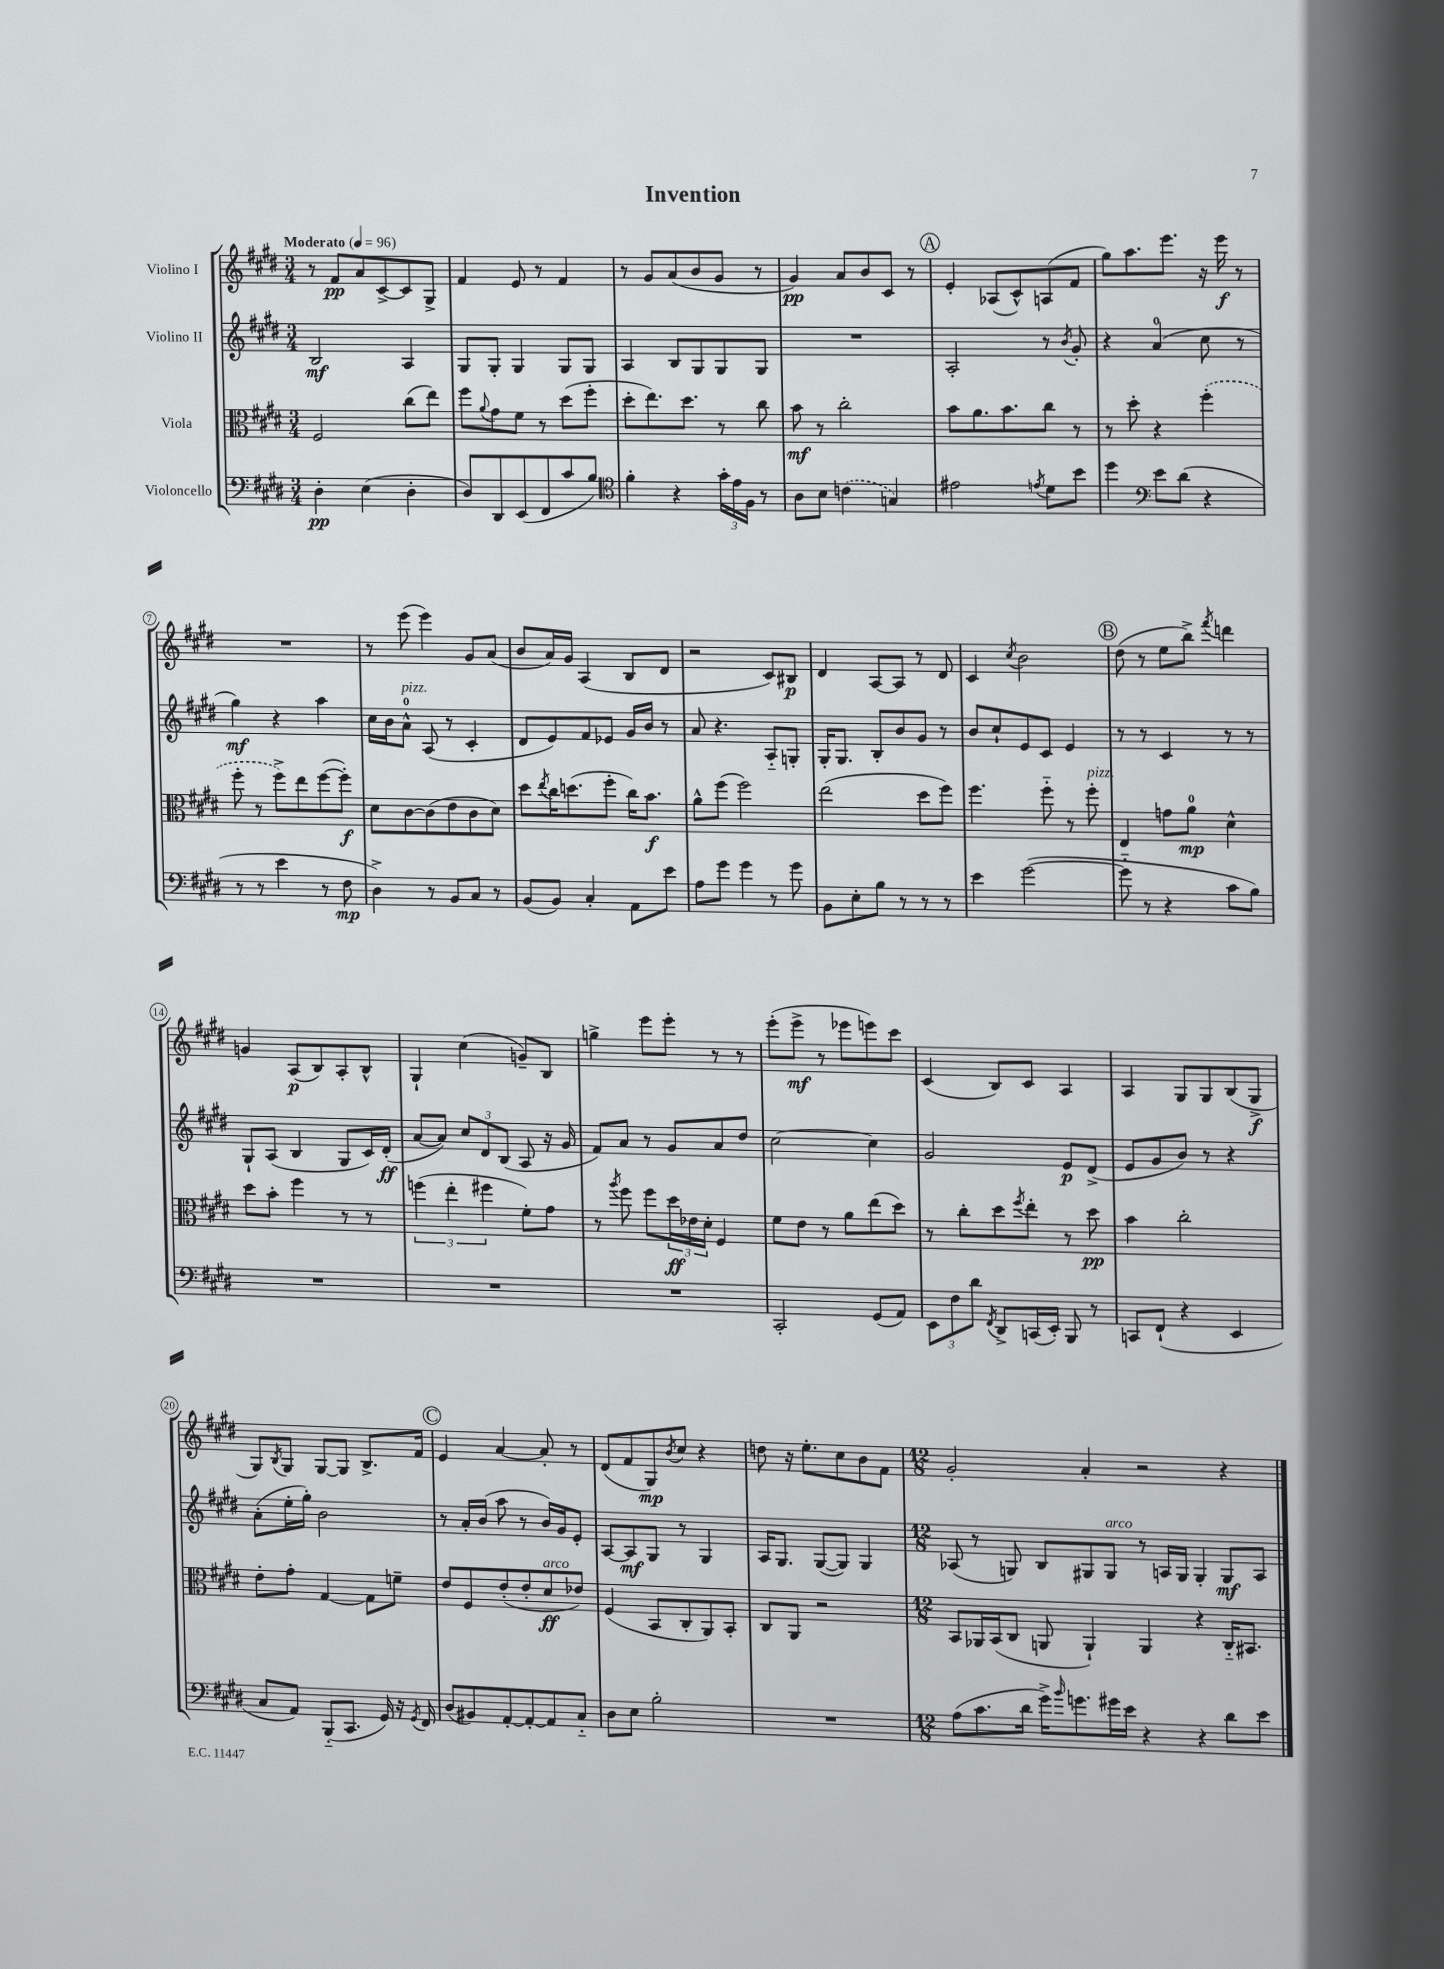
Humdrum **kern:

**kern	**kern	**kern	**kern
*staff4	*staff3	*staff2	*staff1
*clefF4	*clefC3	*clefG2	*clefG2
*k[f#c#g#d#]	*k[f#c#g#d#]	*k[f#c#g#d#]	*k[f#c#g#d#]
*M3/4	*M3/4	*M3/4	*M3/4
*MM96	*MM96	*MM96	*MM96
4D#'\	2F#/	2B/	8r
.	.	.	8f#/L
(4E\	.	.	8a/
.	.	.	[8c#^/
4D#'\	(8cc#\L	4A/	8c#/]
.	8ee\J)	.	8G#^/J
=	=	=	=
8D#/L)	8ff#\L	8G#/L	4f#/
.	8qqa/	.	.
8DD#/	8g#\	8G#'/J	.
(8EE/	8f#\J	4G#/	8e/
8FF#/	8r	.	8r
8c#/	(8dd#\L	8G#/L	4f#/
8B/J)	8ff#'\J	8G#/J	.
=	=	=	=
*clefC4	*	*	*
4f#'\	8dd#'\L	4A/	8r
.	8.ee\)	.	8g#/L
4r	.	8B/L	(8a/
.	8.dd#\J	.	.
.	.	8G#/	8b/
24g#'\LL	8r	8G#/	8g#/J
24e\	.	.	.
24F#\JJ	.	.	.
8r	8cc#\	8G#/J	8r
=	=	=	=
8A\L	8b\	2.r	4g#/)
8B\J	8r	.	.
(4c\	2cc#'\	.	8a/L
.	.	.	8b/
4G/)	.	.	8c#/J
.	.	.	8r
=	=	=	=
2e#\	8b\L	2A'/	4e'/
.	8.a\	.	.
.	.	.	(8A-/L
.	8.b\	.	.
.	.	.	8c#^^/)
8qe/	.	.	.
8d#\L	8cc#\J	8r	(8A/
.	.	8qb/	.
8b\J	8r	8g#'/	8f#/J
=	=	=	=
4dd#\	8r	4r	8gg#\L)
.	8dd#'\	.	8.aa\
*clefF4	*	*	*
8e\L	4r	(4a/	.
.	.	.	8.eee\J
(8d#\J	.	.	.
4r	(4ff#'\	8cc#\	16r
.	.	.	16eee\
.	.	8r	8r
=	=	=	=
8r	8ff#'\	4gg#\)	2.r
8r	8r	.	.
4e\	8ff#^\L)	4r	.
.	8ee\	.	.
8r	([8ff#\	4aa\	.
8F#\	8ff#'\]J)	.	.
=	=	=	=
4D#^\)	8d#\L	16cc#\LL	8r
.	.	16b\J	.
.	[8c#\	8a^^\J	(8eee\
8r	(8c#\]	(8A/	4eee\)
8BB/L	8e\	8r	.
8C#/J	8c#\	4c#'/	8g#/L
8r	8d#\J)	.	(8a/J
=	=	=	=
(8BB/L	8dd#\L	8d#/L	8b/L
.	8qee/	.	.
8BB/J)	16cc#\K	8e/)	16a/L)
.	(8.dd\	.	16g#/JJ
4C#'/	.	8f#/	(4A/
.	8ff#'\J	8e-/J	.
8AA\L	16cc#\LK)	16g#/LL	8B/L
.	8.b\J	16b/JJ	.
8e\J	.	8r	8d#/J
=	=	=	=
8A\L	8a^^\L	8a/	2r
8g#\J	(8ff#\J	4.r	.
4g#\	2ff#\)	.	.
8r	.	8A'~/L	8c#/L)
8g#\	.	8G'/J	8B#/J
=	=	=	=
8BB\L	(2ee\	16G#'/LK	4d#/
.	.	8.G#/J	.
8E'\	.	.	.
8B\J	.	8B'/L	[8A/L
8r	.	8b/	8A/]J
8r	8dd#\L	8g#/J	8r
8r	8ff#\J)	8r	8d#/
=	=	=	=
4e\	4.ff#\	8b/L	4c#/
.	.	8cc#`/	.
.	.	.	8qcc#/
([2g#\	.	8e/	2b\
.	8ff#'~\	8c#/J	.
.	8r	4e/	.
.	8ff#'\	.	.
=	=	=	=
8g#'~\]	4E/	8r	(8dd#\
8r	.	8r	8r
4r	8g\L	4c#/	8ee\L
.	8a\J	.	8bb^\J)
.	.	.	8qfff#/
8c#\L	4d#^^\	8r	4ddd\
8B\J)	.	8r	.
=	=	=	=
2.r	8dd#\L	8G#`/L	4g/
.	8b'\J	(8A/J	.
.	4ff#\	4B/	(8A/L
.	.	.	8B/)
.	8r	8G#/L	8A'/
.	8r	16c#/L)	8B^^/J
.	.	(16d#'/JJ	.
=	=	=	=
2.r	(6ff\	[8a/L	4G#`/
.	.	8a/]J)	.
.	6ee'\	.	.
.	.	12cc#/L	(4cc#\
.	6ff#\	12d#/	.
.	.	(12B/J	.
.	8f#'\L)	8A/	8g~/L)
.	8g#\J	16r	8B/J
.	.	16g#/	.
=	=	=	=
2.r	8r	8f#/L)	4gg^\
.	8qaa/	.	.
.	8ff#\	8a/J	.
.	8ff#\L	8r	8eee\L
.	24dd#\L	8g#/L	8eee'\J
.	24e-\	.	.
.	24d#'\JJ	.	.
.	4F#/	8a/	8r
.	.	8dd#/J	8r
=	=	=	=
2CC#'/	8f#\L	[2cc#\	(8eee'\L
.	8e\J	.	8eee^\J
.	8r	.	8r
.	8a\L	.	8eee-\L
(8GG#/L	(8ee\	4cc#\]	8eee\)
8AA/J)	8dd#\J)	.	8ccc#\J
=	=	=	=
12EE\L	8r	2g#/	(4c#/
12F#\	.	.	.
.	8cc#'\L	.	.
12d#\J	.	.	.
8qFF#/	.	.	.
8DD#^/L	8dd#\	.	8B/L)
.	8qff#/	.	.
(16CC/L	8ee'\J	.	8c#/J
16EE'/JJ)	.	.	.
8BBB/	8r	8e/L	4A/
8r	8dd#\	(8d#^/J	.
=	=	=	=
8CC/L	4b\	8e/L	4A/
(8FF#`/J	.	8g#/	.
4r	2cc#'\	8b/J)	8G#/L
.	.	8r	8G#/
4EE/	.	4r	(8B/
.	.	.	8G#^/J
=	=	=	=
8C#/L	8e'\L	(8a'\L	8G#/L)
.	.	.	8qB/
8AA/J)	8g#'\J	16ee'\L	8G#/J
.	.	16gg#'\JJ)	.
(8BBB'~/L	[4G#/	2b\	[8G#/L
8.CC#/J	.	.	8G#/]J
.	8G#\]L	.	8.B^/L
16GG#/)	.	.	.
16r	8f~\J	.	.
8qGG#/	.	.	.
16FF#/	.	.	16f#/Jk
=	=	=	=
(8D#/L	8e/L	8r	4e/
8BB#/)	8F#/	16a'/LL	.
.	.	(16b/JJ	.
[8AA'/	(8e'/	8aa\	[4a/
8AA'/_	8e'/	8r	.
8AA/]	8d#/	16b/LL)	8a'/]
.	.	16g#/J	.
8C#'~/J	8e-/J)	8e'/J	8r
=	=	=	=
8D#\L	(4F#/	[8A/L	(8d#/L
8E\J	.	8A/]	8f#/
2B'\	8BB/L	8G#/J	8G#/)
.	.	.	8qb/
.	8C#'/	8r	8cc#/J
.	8AA/)	4G#/	4r
.	8BB'/J	.	.
=	=	=	=
2.r	8C#/L	16A/LK	8dd\
.	.	8.G#/J	.
.	8AA/J	.	16r
.	.	.	8.ee'\L
.	2r	([8G#/L	.
.	.	8G#/]J)	8cc#\
.	.	4G#/	8b\
.	.	.	8f#\J
=	=	=	=
*M12/8	*M12/8	*M12/8	*M12/8
(8A\L	8BB/L	(8A-/	2g#'/
8.c#\	16AA-/L	8r	.
.	(16BB/J	.	.
.	8C#/J	8G/)	.
16d#\Jk	.	.	.
16g#^\LK)	8AA/	8B/L	.
16qqb/	.	.	.
8.g\	.	.	.
.	4AA`/)	8G#/	4a'/
16g#\L	.	8G#/J	.
16e\JJ	.	.	.
4r	4AA/	8r	2r
.	.	16A/LL	.
.	.	16G#/JJ	.
4r	4r	4G#'/	.
8d#\L	16C#'~/LK	8G#/L	4r
.	8.BB#/J	.	.
8e\J	.	8A/J	.
==	==	==	==
*-	*-	*-	*-
